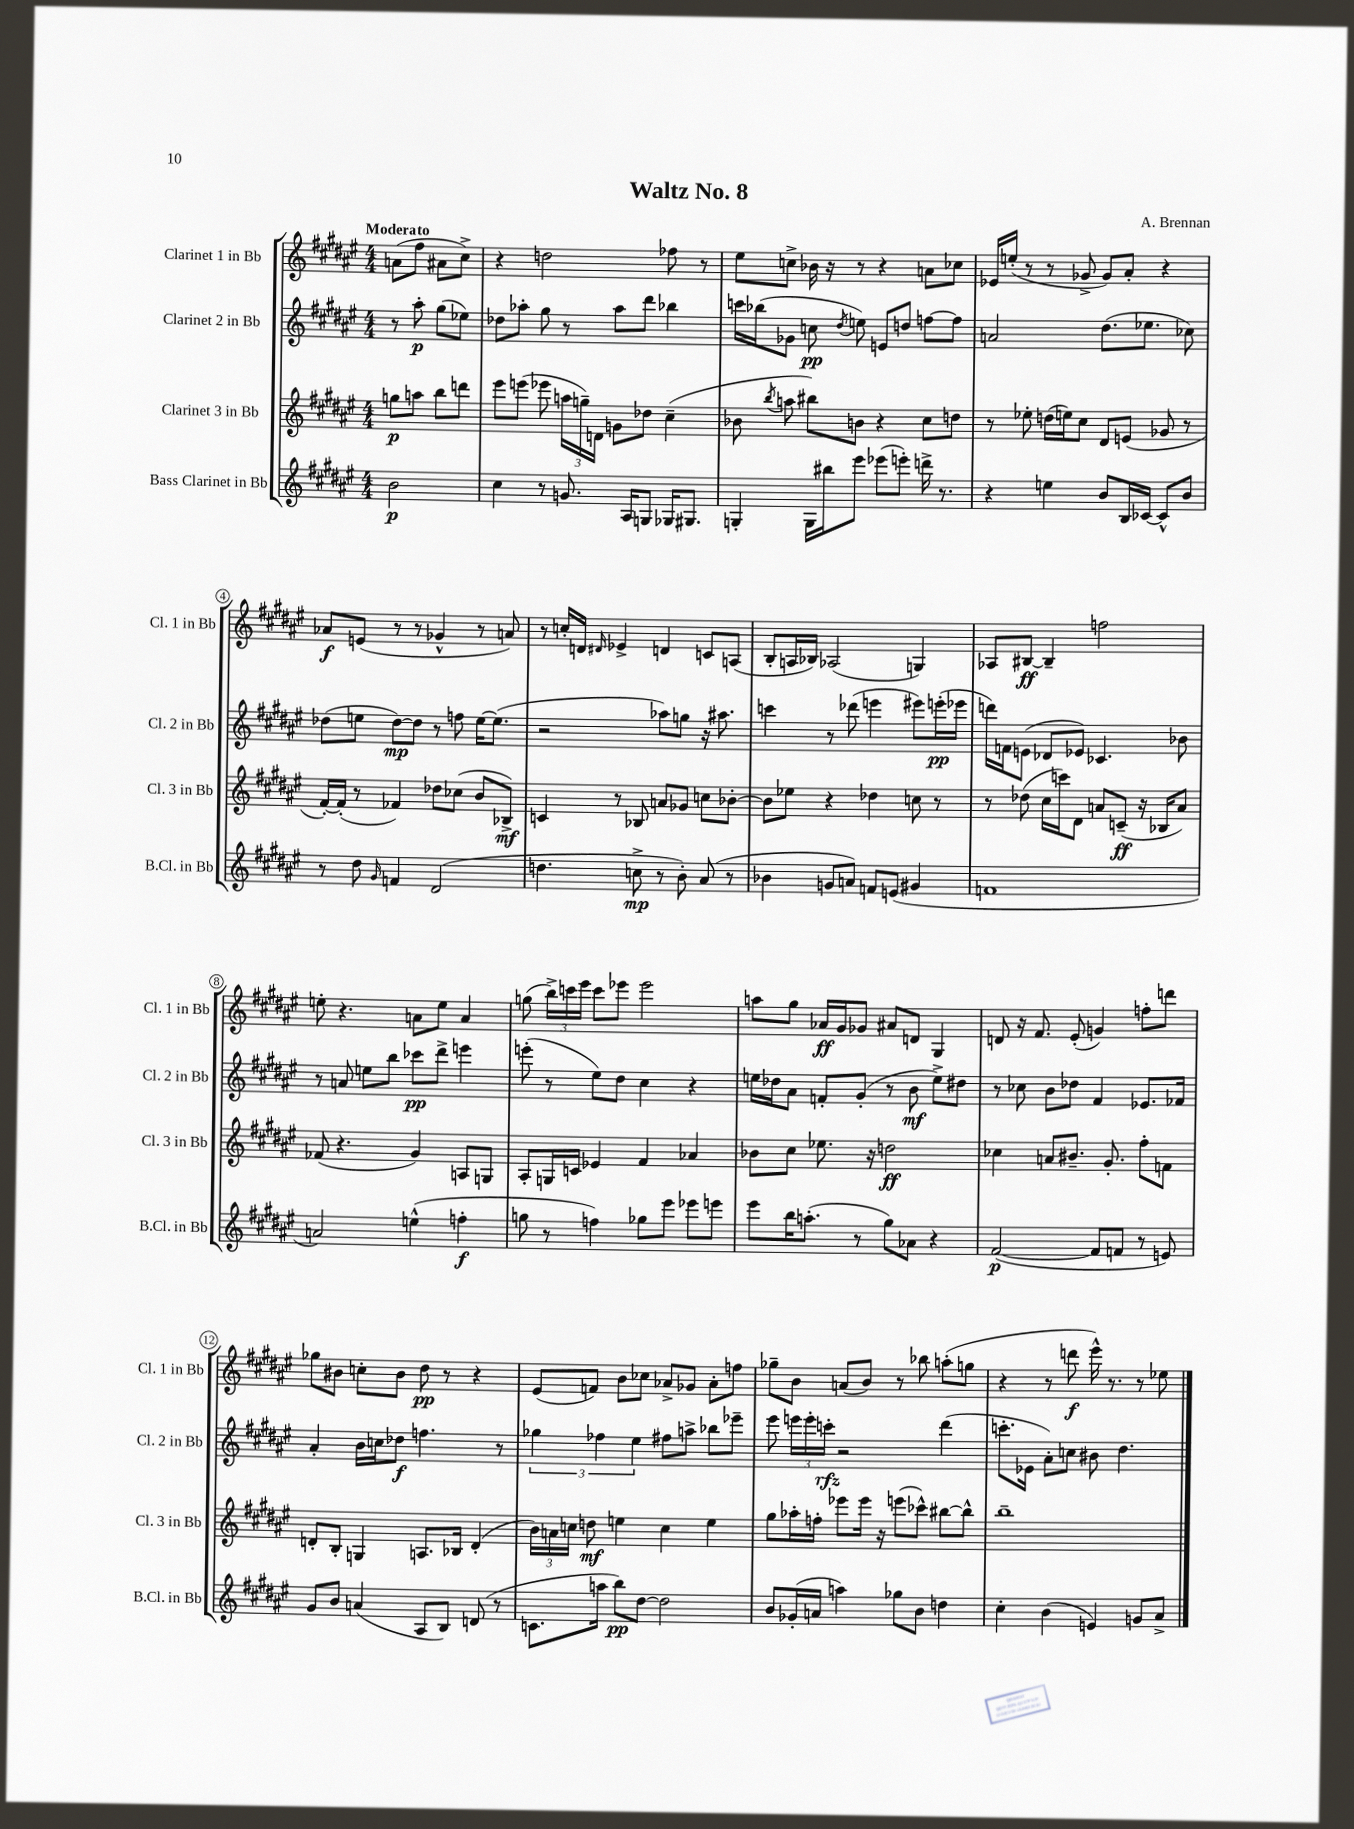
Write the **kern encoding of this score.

**kern	**kern	**kern	**kern
*staff4	*staff3	*staff2	*staff1
*clefG2	*clefG2	*clefG2	*clefG2
*k[f#c#g#d#a#e#]	*k[f#c#g#d#a#e#]	*k[f#c#g#d#a#e#]	*k[f#c#g#d#a#e#]
*M4/4	*M4/4	*M4/4	*M4/4
2b\	8gg\L	8r	(8a\L
.	8aa\J	8aa#'\	8ff#\J
.	8bb\L	(8gg#\L	8a#\L
.	8ddd\J	8ee-\J)	8cc#^\J)
=	=	=	=
4cc#\	8eee#\L	8dd-\L	4r
.	(8eee\J	8aa-'\J	.
8r	8eee-\	8gg#\	2dd\
8.g/	24aa\LL	8r	.
.	24gg~\)	.	.
.	24d\JJ	.	.
.	8g\L	8aa-\L	.
16A#/LK	.	.	.
8G/J	8dd-\J	8ddd#\J	.
16G-/LK	(4cc#~\	4bb-\	8ff-\
8.G#/J	.	.	.
.	.	.	8r
=	=	=	=
4G'/	8b-\	16ccc\LL	8ee#\L
.	.	(16bb-\J	.
.	8qbb/	.	.
.	8aa\	8g-\J	8cc^\J
16G\LL	8bb#\L)	8cc\	16b-\
16bb#\J	.	.	16r
.	.	8qdd#/	.
8eee#\J	8b\J	8ee\)	8r
(8eee-\L	4r	8e/L	4r
8eee'\J)	.	8dd/J	.
16ddd^\	8cc#\L	[8ff\L	8a\L
8.r	.	.	.
.	8dd\J	8ff\]J	8cc-\J
=	=	=	=
4r	8r	2a/	16e-/LL
.	.	.	(16ee'/JJ
.	8ee-'\	.	8r
4ee\	(16dd\LL	.	8r
.	16ee\J)	.	.
.	8cc#\J	.	8g-^/
8b/L	8d#/L	(8.dd#\L	8g-/L)
16B/L	(8e/J	.	8a#'/J
[16c-/JJ	.	8.ee-\J	.
8c-^^/]L	8g-/	.	4r
8b/J	8r	8cc-\)	.
=	=	=	=
8r	[16f#'/LL)	(8dd-\L	8a-/L
.	(16f#'/]JJ	.	.
8dd#\	8r	8ee\J	(8e/J
16qqg#/	.	.	.
4f/	4f-/)	[8dd-\L)	8r
.	.	8dd-\]J	8r
(2d#/	8dd-\L	8r	4g-^^/
.	(8cc-\J	8ff\	.
.	8b/L	[16ee\LK	8r
.	.	(8.ee\]J	.
.	8B-^/J)	.	8a/)
=	=	=	=
4.dd\	4c/	2r	8r
.	.	.	16cc'/LL
.	.	.	16d/JJ
.	.	.	16qqd#/
.	8r	.	4e-^/
8cc^\	8B-/	.	.
8r	8a/L	8aa-\L)	4d/
8b'\)	8g-/J	8gg\J	.
(8a#/	8cc\L	16r	8c/L
.	.	8.aa#\	.
8r	[8b-'\J	.	(8A/J
=	=	=	=
4b-\	8b-\]L	4ccc\	8B'/L
.	8ee-\J	.	16A/L
.	.	.	16B-/JJ)
8g/L	4r	8r	(2A-/
8a/J)	.	(8ddd-\	.
8f/L	4dd-\	4eee\	.
(8e/J	.	.	.
4g#/	8cc\	8eee#\L)	4G/)
.	8r	(16eee'\L	.
.	.	16eee-\JJ	.
=	=	=	=
1f	8r	16ddd\LL)	8A-/L
.	.	16f\J	.
.	(8dd-\	(8e\J	[8B#/J
.	16cc#\LL	8d-/L	4B#~/]
.	16ccc\J)	.	.
.	8d#\J	8e-/J)	.
.	8a/L	4.c-/	2ff\
.	(8c~/J	.	.
.	16r	.	.
.	16B-/LK	.	.
.	8a/J)	8b-\	.
=	=	=	=
2a/)	(8f-/	8r	8ee'\
.	4.r	8a/	4.r
.	.	8ee\L	.
.	.	8bb\J	.
(4ee^^\	4g#/)	8ccc-\L	8a\L
.	.	8ddd#^\J	8ee\J
4ff'\	8A/L	4eee\	4a/
.	8G/J	.	.
=	=	=	=
8gg\	8A#'/L	(8eee'\	(8gg\
8r	16G/L	8r	24bb^\LL)
.	.	.	24ccc\
.	16c/JJ	.	.
.	.	.	24eee#\JJ
4ff\)	4e-/	8ee#\L)	8ccc\L
.	.	8dd#\J	8eee-\J
8gg-\L	4f#/	4cc#\	2eee-\
8eee#\J	.	.	.
8eee-\L	4a-/	4r	.
8eee\J	.	.	.
=	=	=	=
8eee#\L	8b-\L	16ee\LL	8aa\L
.	.	16dd-\J	.
16bb\K	8cc#\J	8a#\J	8gg#\J
(8.aa'\J	.	.	.
.	8.ee-\	8f'/L	16a-/LL
.	.	.	16g#/J
8r	.	(8g#'/J	8g-/J
.	16r	.	.
8gg#\L)	2dd\	8r	8a#/L
8a-\J	.	8b\	8d/J
4r	.	8ee^\L)	4G#/
.	.	8dd#\J	.
=	=	=	=
([2f#/	4cc-\	8r	8d/
.	.	8cc-\	16r
.	.	.	8.f#/
.	8a/L	8b\L	.
.	8.b#~/J	8dd-\J	(8e#'/
8f#/]L	.	4f#/	4g/)
.	8.g#'/	.	.
8f/J	.	.	.
8r	8ff#'\L	8.e-/L	8ff'\L
8e/)	8f\J	.	8ddd\J
.	.	16f-/Jk	.
=	=	=	=
8g#/L	8d'/L	4a#'/	8gg-\L
8b/J	8B'/J	.	8b#\J
(4a/	4G/	16b\LL	8cc'\L
.	.	16cc\J	.
.	.	8dd-\J	8b#\J
8A#/L	8.A/L	4.ff\	8dd#\
8B/J)	.	.	8r
.	16B-/Jk	.	.
(8d/	(4d'/	.	4r
8r	.	8r	.
=	=	=	=
8.c\L	24b\LL)	6gg-\	(8e#/L
.	24a\	.	.
.	24cc\JJ	.	.
.	8dd\	.	8f/J)
.	.	6ff-\	.
16aa\Jk	.	.	.
8bb\L)	4ee\	.	8b\L
.	.	6ee#\	.
[8dd#\J	.	.	8cc-\J
2dd#\]	4cc\	8ff#\L	8a-^/L
.	.	8aa^\J	8g-/J
.	4ee\	8bb-\L	8a-'\L
.	.	8eee-~\J	8ff\J
=	=	=	=
8b/L	8gg#\L	8eee#\	8gg-~\L
(16g-'/L	16aa-'\L	24eee\LL	8b\J
.	.	24eee'\	.
16a/JJ	16ff'\JJ	.	.
.	.	24ccc'\JJ	.
4aa\)	8eee-\L	2r	(8a/L
.	16eee-\Jk	.	8b/J)
.	16r	.	.
8gg-\L	(8eee\L	.	8r
8b\J	8ccc-^^\J)	.	8bb-\
4dd\	[8bb#\L	(4ddd#\	(8aa'\L
.	8bb#^^\]J	.	8gg\J
=	=	=	=
4cc#'\	1bb~	8.ccc'\L	4r
.	.	16e-\Jk	.
(4b\	.	8a#'\L)	8r
.	.	8cc\J	8ddd\
4e/)	.	8b#\	16eee#^^\)
.	.	.	8.r
.	.	4.dd#\	.
8g/L	.	.	8r
8a#^/J	.	.	8ee-\
==	==	==	==
*-	*-	*-	*-
